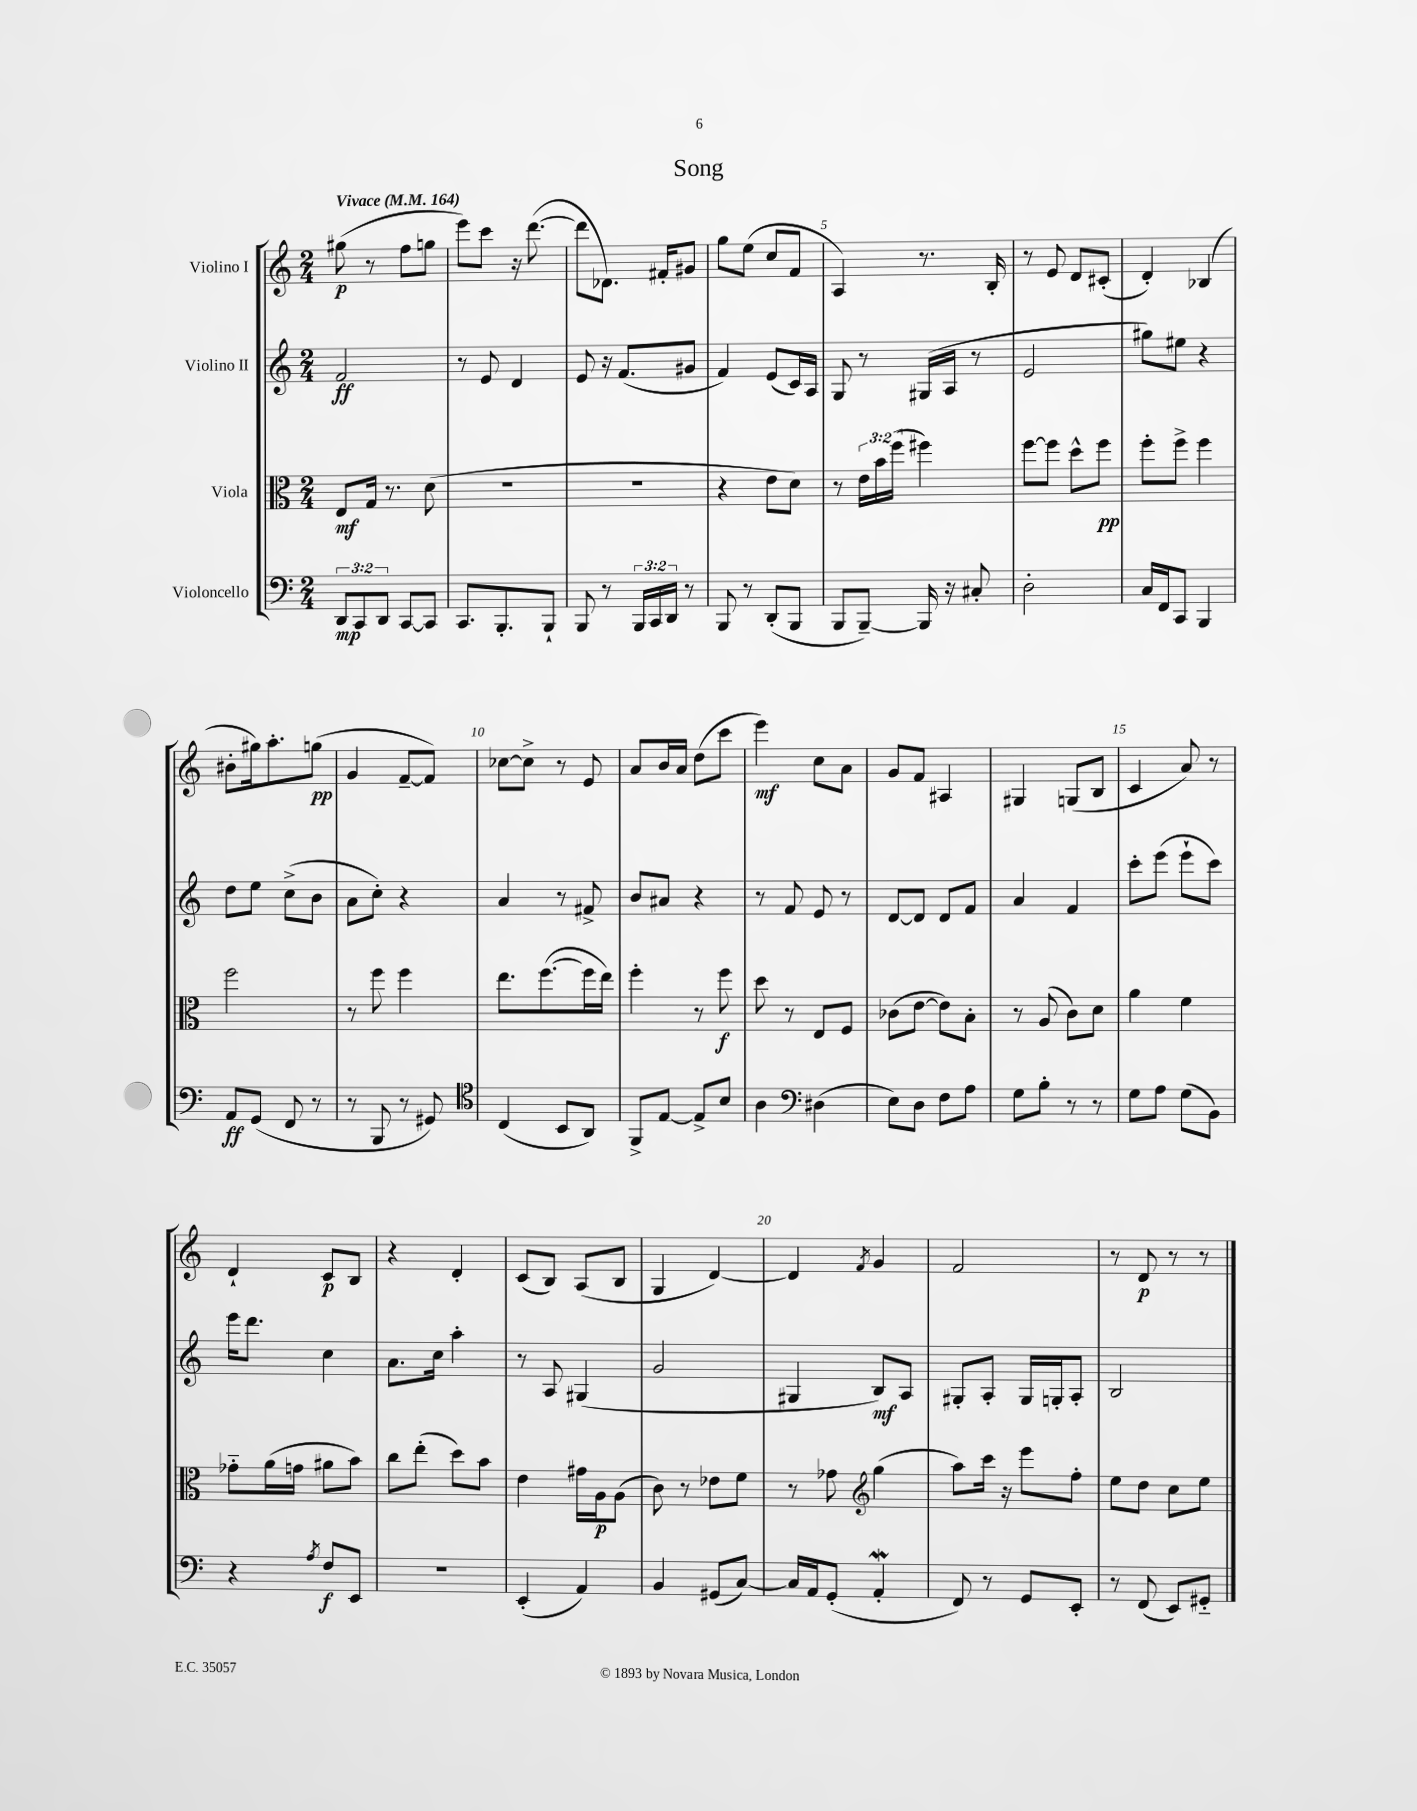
\header { title = "Song" }
<<
\new StaffGroup <<
\new Staff = "s0" \with { instrumentName = "Violino I" } {
    \clef treble \key c \major \numericTimeSignature \time 2/4 \tempo "Vivace" 4 = 164
    gis''8\p( r8 f''8 g''8 |
    e'''8) c'''8 r16 d'''8.~( |
    d'''8 des'8.) fis'16-. gis'8 |
    g''8 e''8( c''8 f'8 |
    a4) r8. b16-. |
    r8 e'8 d'8 cis'8-.( |
    d'4-.) bes4( |
    bis'8-. gis''16) a''8.-. g''8\pp( |
    g'4 f'8~-- f'8) |
    ces''8~ ces''8-> r8 e'8 |
    a'8 b'16 a'16 d''8( c'''8 |
    e'''4\mf) c''8 a'8 |
    g'8 f'8 ais4 |
    gis4 g8( b8 |
    c'4 a'8) r8 |
    d'4-! c'8\p b8 |
    r4 d'4-. |
    c'8( b8) a8( b8 |
    g4 d'4~) |
    d'4 \acciaccatura { f'8 } g'4 |
    f'2 |
    r8 d'8\p r8 r8 \bar "|." |
}
\new Staff = "s1" \with { instrumentName = "Violino II" } {
    \clef treble \key c \major \numericTimeSignature \time 2/4
    f'2\ff |
    r8 e'8 d'4 |
    e'8 r16 f'8.( gis'8 |
    f'4) e'8( c'16) a16 |
    g8 r8 gis16( a16 r8 |
    e'2 |
    gis''8) eis''8 r4 |
    d''8 e''8 c''8->( b'8 |
    a'8 c''8-.) r4 |
    a'4 r8 fis'8-> |
    b'8 ais'8 r4 |
    r8 f'8 e'8 r8 |
    d'8~ d'8 d'8 f'8 |
    a'4 f'4 |
    c'''8-. e'''8( e'''8-! c'''8) |
    e'''16 d'''8. c''4 |
    a'8. c''16 a''4-. |
    r8 a8 gis4( |
    g'2 |
    gis4 b8\mf) a8 |
    gis8-. a8-. gis16 g16-. a8-. |
    b2 \bar "|." |
}
\new Staff = "s2" \with { instrumentName = "Viola" } {
    \clef alto \key c \major \numericTimeSignature \time 2/4 \override Staff.TupletNumber.text = #tuplet-number::calc-fraction-text
    e8\mf g16 r8. d'8( |
    r2 |
    R2 |
    r4 e'8 d'8) |
    r8 \tuplet 3/2 { e'16 b'16 f''16( } fis''4) |
    f''8~ f''8 d''8-^ f''8\pp |
    f''8-. f''8-> f''4 |
    f''2 |
    r8 f''8 f''4 |
    e''8. f''8.~( f''16 e''16) |
    f''4-. r8 f''8\f |
    d''8 r8 e8 f8 |
    ces'8( e'8~ e'8) b8-. |
    r8 a8( c'8) d'8 |
    a'4 f'4 |
    ges'8-_ a'16( g'16 ais'8 b'8) |
    c''8 e''8-.( d''8) b'8 |
    e'4 gis'16 a16\p a8( |
    c'8) r8 ees'8 f'8 |
    r8 ges'8 \clef treble g''4( |
    a''8) c'''16 r16 e'''8 f''8-. |
    e''8 d''8 c''8 e''8 \bar "|." |
}
\new Staff = "s3" \with { instrumentName = "Violoncello" } {
    \clef bass \key c \major \numericTimeSignature \time 2/4 \override Staff.TupletNumber.text = #tuplet-number::calc-fraction-text
    \tuplet 3/2 { d,8\mp c,8 d,8 } c,8~ c,8 |
    c,8. b,,8.-. b,,8-! |
    b,,8 r8 \tuplet 3/2 { b,,16 c,16 d,16 } r8 |
    b,,8 r8 d,8-.( b,,8 |
    b,,8 b,,8~--) b,,16 r16 cis8-. |
    d2-. |
    c16 f,16 c,8 b,,4 |
    a,8\ff g,8( f,8 r8 |
    r8 b,,8 r8 gis,8) |
    \clef tenor c4( b,8 a,8) |
    f,8-> e8~ e8-> b8 |
    a4 \clef bass dis4( |
    e8) d8 f8 a8 |
    g8 b8-. r8 r8 |
    g8 a8 g8( b,8) |
    r4 \acciaccatura { a8 } f8\f e,8 |
    R2 |
    e,4-.( a,4) |
    b,4 gis,8( c8~) |
    c16 a,16 g,8-.( a,4-.\mordent |
    f,8) r8 g,8 e,8-. |
    r8 f,8( e,8) gis,8-_ \bar "|." |
}
>>
>>
\layout { \context { \Score \override BarNumber.break-visibility = ##(#f #t #t) barNumberVisibility = #(every-nth-bar-number-visible 5) } }
